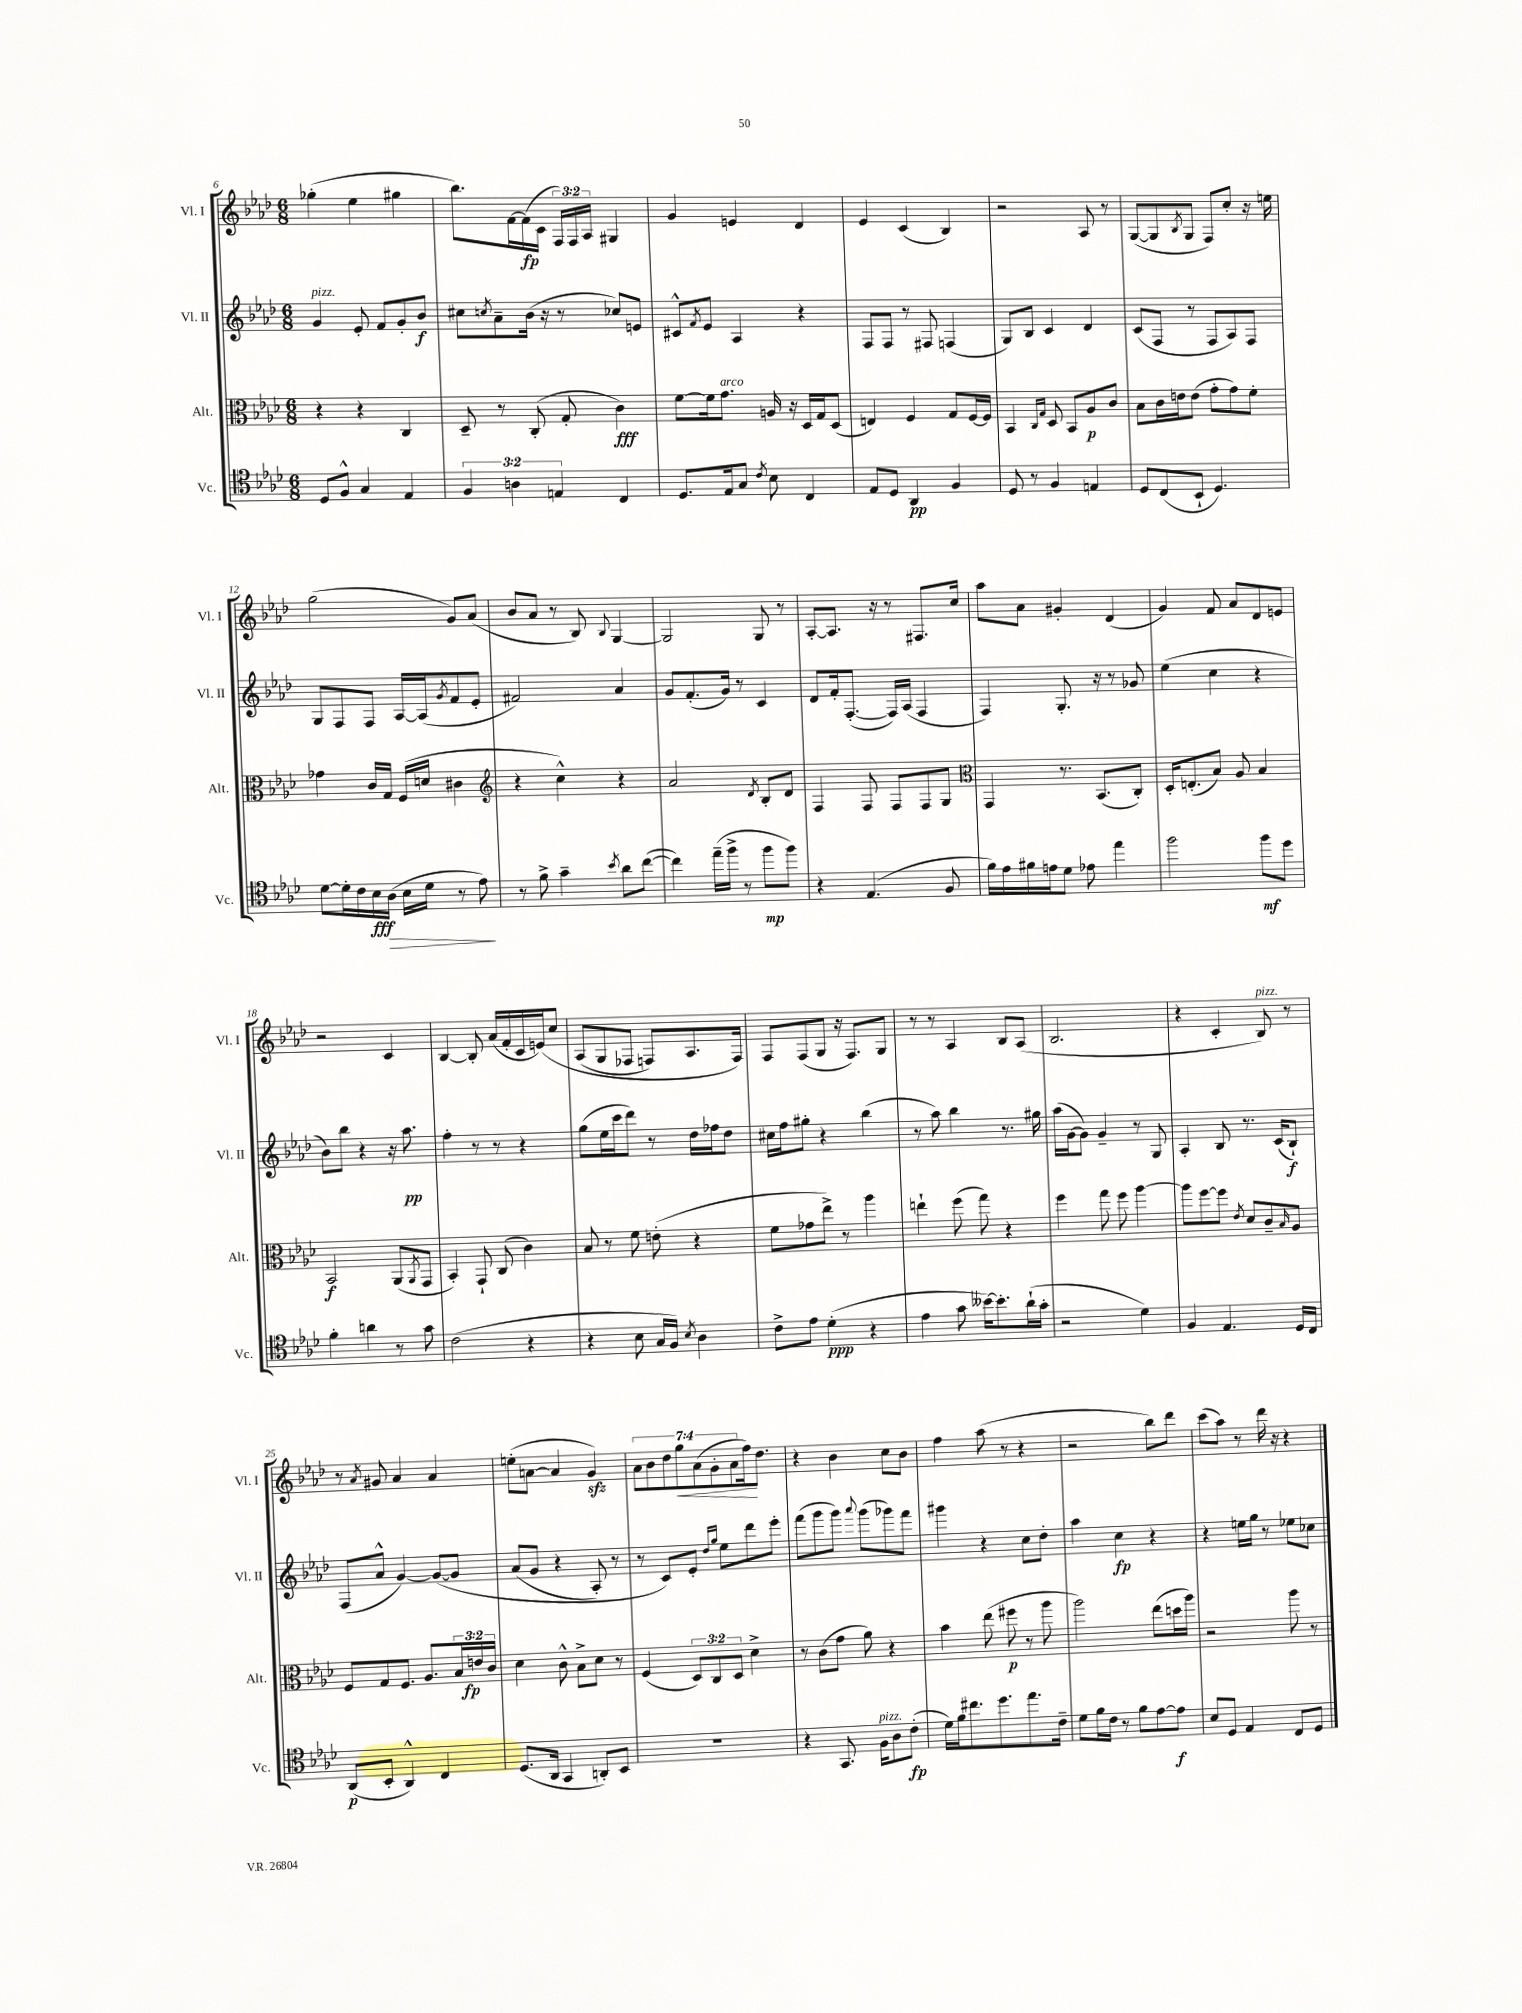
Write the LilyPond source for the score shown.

<<
\new StaffGroup <<
\new Staff = "s0" \with { instrumentName = "Vl. I" shortInstrumentName = "Vl. I" } {
    \clef treble \key aes \major \numericTimeSignature \time 6/8 \override Staff.TupletNumber.text = #tuplet-number::calc-fraction-text
    ges''4-.( ees''4 gis''4 |
    bes''8.) f'16~ f'16\fp( c'16 \tuplet 3/2 { f16) f16 aes16 } gis4 |
    g'4 e'4 des'4 |
    ees'4 c'4( bes4) |
    r2 aes8 r8 |
    g8~( g8 \acciaccatura { bes8 } g8 f8) c''8-. r16 e''16 |
    g''2( g'8) aes'8( |
    bes'8 aes'8 r8 bes8) \appoggiatura { bes8 } g4~ |
    g2 g8 r8 |
    aes8~-. aes8. r16 r8 fis8. c''16 |
    aes''8 aes'8 gis'4-. des'4( |
    g'4) f'8 aes'8 des'8 e'8 |
    r2 c'4 |
    bes4~ bes8-. aes'16( f'16-. c'16 e'16)\( c''8 |
    aes8( g8 fes8 f8) aes8. f16\) |
    f8 f8( g8 r16 f8.) g8 |
    r8 r8 aes4 bes8 aes8( |
    bes2. |
    r4 c'4-. bes8^\markup { \italic "pizz." }) r8 |
    r8 \acciaccatura { aes'8 } gis'8 aes'4 aes'4 |
    e''8-.( a'8~ a'4 g'4\sfz) |
    \tuplet 7/4 { aes'8 bes'8 des''8 g''8\< aes'8( g'8-. aes'8 } f''16\!) des''8. |
    r4 bes'4 c''8 bes'8 |
    f''4 aes''8( r8 r4 |
    r2 bes''8) des'''8 |
    c'''8( aes''8) r8 des'''16 r16 r4 \bar "|." |
}
\new Staff = "s1" \with { instrumentName = "Vl. II" shortInstrumentName = "Vl. II" } {
    \clef treble \key aes \major \numericTimeSignature \time 6/8
    g'4^\markup { \italic "pizz." } ees'8-. f'8 g'8-. bes'8\f |
    cis''8 \acciaccatura { c''8 } aes'8-- bes'16( r16 r8 ces''8) e'8 |
    cis'8-^ \acciaccatura { f'8 } ees'8 aes4 r4 |
    f8 f8 r8 fis8 f4( |
    g8) bes8 c'4 des'4 |
    c'8( f8 r8 f8 aes8) f8 |
    g8 f8 f8 aes16~ aes16( \acciaccatura { g'8 } f'8 ees'8-. |
    fis'2) aes'4 |
    g'8 f'8.-.( g'16) r8 c'4 |
    des'8 f'16-. f8.~-.( f16) aes16( f4 |
    f4) g8.-. r16 r8 ges'8 |
    ees''4( c''4 r4 |
    bes'8) bes''8 r4 r16 aes''8.\pp |
    f''4-. r8 r8 r4 |
    g''8( ees''16 c'''16 des'''8) r8 des''16 fes''16 des''8 |
    cis''16 f''16 gis''8-. r4 bes''4( |
    r8 aes''8) bes''4 r8. gis''16 |
    aes''16( g'16~ g'8) g'4-- r8 g8 |
    aes4-. bes8 r8. c'16( bes8-!\f) |
    f8( aes'8-^ g'4~) g'8~\( g'8 |
    aes'8( g'8 r4 aes8-.) r8 |
    r8 c'8\) ees'8-. \grace { des''16 g''16 } ees''8 des'''8 ees'''8-. |
    f'''8( g'''8 g'''8) \appoggiatura { aes'''8 } g'''8( ges'''8) f'''8 |
    gis'''4 r4 c''8 des''8-. |
    aes''4 c''4\fp r4 |
    r4 e''16 g''16 r8 ees''8 ces''8 \bar "|." |
}
\new Staff = "s2" \with { instrumentName = "Alt." shortInstrumentName = "Alt." } {
    \clef alto \key aes \major \numericTimeSignature \time 6/8 \override Staff.TupletNumber.text = #tuplet-number::calc-fraction-text
    r4 r4 c4 |
    des8-- r8 c8-.( g8-. c'4\fff) |
    f'8~ f'16 g'8.^\markup { \italic "arco" } a16 r16 des16 g16 des8( |
    e4) f4 g8 f16~ f16 |
    bes,4 \grace { c16 g16 } des8 bes,8 aes8\p c'8 |
    bes8 c'16 e'16 e'8( g'8-. g'8) f'8-. |
    ges'4 c'16 g16 f16( d'16 cis'4 |
    \clef treble r4 c''4-^) r4 |
    aes'2 \acciaccatura { des'8 } bes8-. des'8 |
    f4 f8 f8 f8 g8 |
    \clef alto g,4 r8. bes,8.( c8-.) |
    des16-. e8.-.( bes8) aes8 bes4 |
    bes,2\f aes,8( \acciaccatura { aes,8 } g,8 |
    bes,4-.) g,8-! c8( c'4) |
    bes8 r8 f'8 e'8-.( r4 |
    f'8 ges'8 ees''8->) r8 aes''4 |
    e''4-! f''8( g''8) r4 |
    f''4 g''8 f''8 aes''4~ |
    aes''8 f''8~ f''8 \acciaccatura { ees'8 } des'8 c'8-- \grace { bes16 } aes8 |
    f8 g8 f8. aes8. \tuplet 3/2 { bes16 e'16\fp c'16 } |
    des'4 c'8-^ bes8-> des'8 r8 |
    f4( \tuplet 3/2 { des8) c8 des8 } des'4-> |
    r8 c'8( g'8 aes'8) r4 |
    bes'4 ees''8( fis''8\p r8 aes''8 |
    aes''2) ees''8( d''16 aes''16) |
    r2 aes''8 r8 \bar "|." |
}
\new Staff = "s3" \with { instrumentName = "Vc." shortInstrumentName = "Vc." } {
    \clef tenor \key aes \major \numericTimeSignature \time 6/8 \override Staff.TupletNumber.text = #tuplet-number::calc-fraction-text
    des8 f8-^ g4 ees4 |
    \tuplet 3/2 { f4 a4 e4 } c4 |
    des8. ees16 g8 \acciaccatura { c'8 } bes8 c4 |
    ees8 des8 aes,4\pp f4 |
    des8 r8 f4 e4 |
    des8 c8( bes,8-! des4.) |
    des'8~ des'16-. c'16 bes16\fff aes16\>( bes16 des'16 r8 ees'8\!) |
    r8 f'8-> g'4-- \acciaccatura { bes'8 } aes'8 c''8~( |
    c''4) ees''16--( f''16-> r8 f''8\mp f''8) |
    r4 ees4.( f8 |
    f'16) ees'16 fis'16 e'16 des'8 ees'8 ees''4 |
    f''2 f''8\mf des''8 |
    f'4-. a'4 r8 g'8 |
    c'2( r4 |
    r4 bes8 g16 f16) \acciaccatura { bes8 } aes4 |
    c'8-> ees'8 des'4-.\ppp( r4 |
    ees'4 g'8 beses'16~) beses'8.-. aes'16-!( g'16-. |
    r2 des'4) |
    f4 ees4. des16 c16 |
    aes,8\p( bes,8-. aes,4-^) c4 |
    des8.( aes,16 g,4 a,8-.) bes,8 |
    R2. |
    r4 g,8. f16^\markup { \italic "pizz." } aes8 c'8-.\fp( |
    des'16) f'16 cis''8. des''8. ees''8. c'16-- |
    des'8 f'16 c'16 r8 f'8 ees'8~ ees'8\f |
    bes8 des8 ees4 c8 des8 \bar "|." |
}
>>
>>
\layout { \context { \Score currentBarNumber = #6 } }
